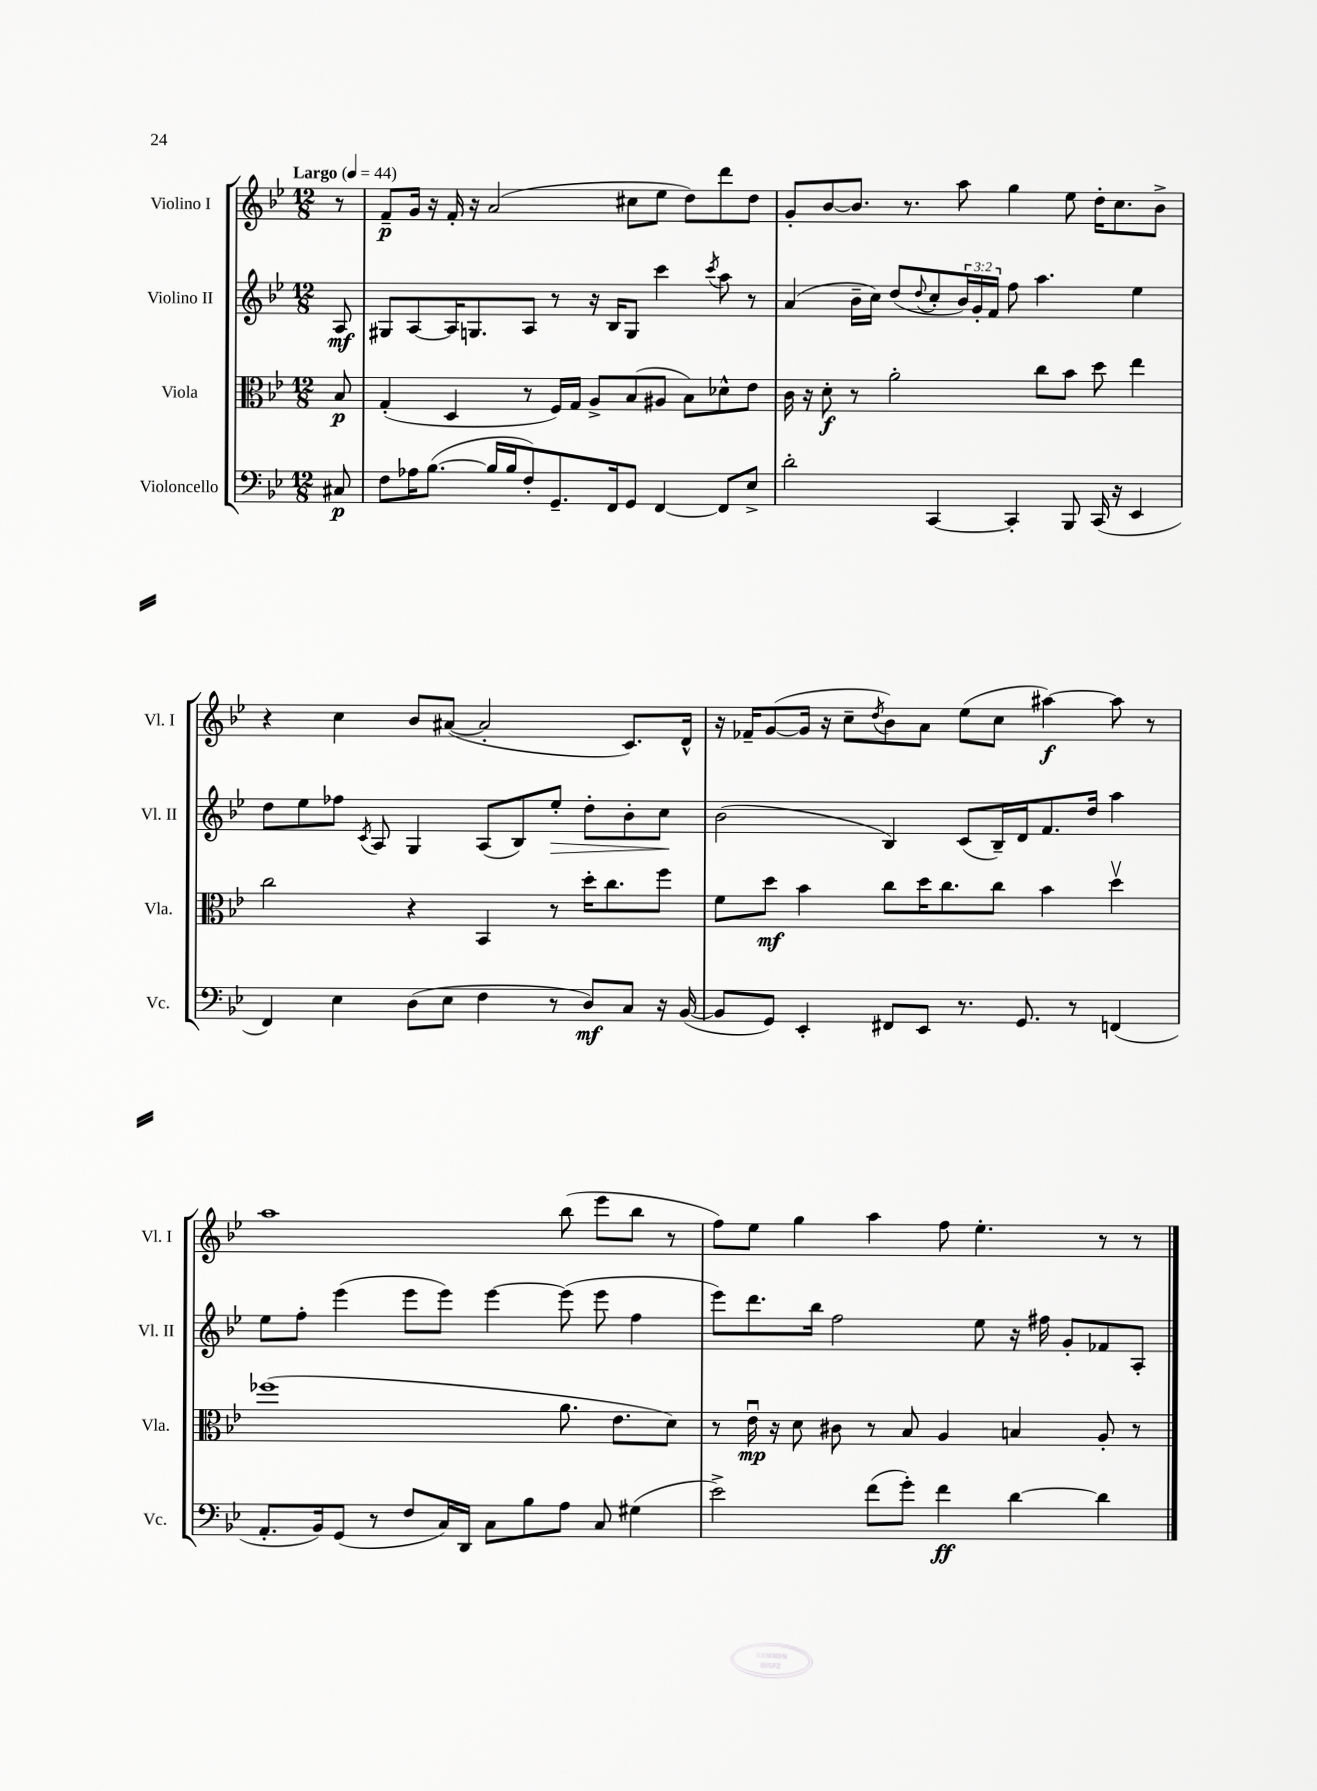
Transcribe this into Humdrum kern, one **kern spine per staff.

**kern	**kern	**kern	**kern
*staff4	*staff3	*staff2	*staff1
*clefF4	*clefC3	*clefG2	*clefG2
*k[b-e-]	*k[b-e-]	*k[b-e-]	*k[b-e-]
*M12/8	*M12/8	*M12/8	*M12/8
*MM44	*MM44	*MM44	*MM44
8C#	8B-	8A	8r
=	=	=	=
8F	(4G'	8G#	8f~
16A-	.	[8A	16g
([8.B-	.	.	16r
.	4D	16A]	16f'
.	.	8.G	16r
16B-]	.	.	(2a
16B-	.	.	.
8F')	8r	8A	.
8.GG~	16F)	8r	.
.	16G	.	.
.	8A^	16r	.
16FF	.	16B-	.
8GG	(8B-	8G	8cc#
[4FF	8A#	4ccc	8ee-
.	8B-)	.	8dd)
.	.	8qccc	.
8FF]	8d-^^	8aa	8ddd
8E-^	8e-	8r	8dd
=	=	=	=
2d'	16c	(4a	8g'
.	16r	.	.
.	8d'	.	[8b-
.	8r	16b-~	8.b-]
.	.	16cc)	.
.	2a'	(8dd	.
.	.	.	8.r
.	.	8qqdd	.
[4CC	.	8cc'	.
.	.	24b-)	8aa
.	.	24g'	.
.	.	24f	.
4CC']	.	8ff	4gg
.	8cc	4.aa	.
8BBB-	8b-	.	8ee-
(16CC	8dd	.	16dd'
16r	.	.	8.cc
4EE-	4ee-	4ee-	.
.	.	.	8b-^
=	=	=	=
4FF)	2cc	8dd	4r
.	.	8ee-	.
4E-	.	8ff-	4cc
.	.	8qc	.
.	.	8A	.
(8D	4r	4G	8b-
8E-	.	.	([8a#
4F	4BB-	(8A	2a#']
.	.	8B-)	.
8r	8r	8ee-'	.
8D)	16dd'	8dd'	.
.	8.cc	.	.
8C	.	8b-'	8.c)
16r	8ff	8cc	.
([16BB-	.	.	16d^^
=	=	=	=
8BB-]	8f	(2b-	16r
.	.	.	16f-~
8GG)	8dd	.	([8g
4EE-'	4b-	.	16g]
.	.	.	16r
.	.	.	8cc~
.	.	.	8qdd
8FF#	8cc	4B-)	8b-)
8EE-	16dd	.	8a
.	8.cc	.	.
8.r	.	(8c	(8ee-
.	8cc	16B-~)	8cc
8.GG	.	16d	.
.	4b-	8.f	[4aa#)
8r	.	.	.
.	.	16dd	.
(4FF	4ddv	4aa	8aa#]
.	.	.	8r
=	=	=	=
8.AA'	(1ff-	8ee-	1aa
.	.	8ff'	.
16BB-)	.	.	.
(8GG	.	(4eee-	.
8r	.	.	.
8F	.	8eee-	.
16C)	.	8eee-)	.
16DD	.	.	.
8C	.	[4eee-	.
8B-	.	.	.
8A	8.a	(8eee-]	(8bb-
8C	.	8eee-	8eee-
.	8.e-	.	.
(4G#	.	4ff	8bb-
.	8d)	.	8r
=	=	=	=
2e-^)	8r	8eee-)	8ff)
.	16e-u	8.ddd	8ee-
.	16r	.	.
.	8d	.	4gg
.	.	16bb-	.
.	8c#	2ff	.
(8f	8r	.	4aa
8g')	8B-	.	.
4f	4A	.	8ff
.	.	8ee-	4.ee-'
[4d	4B	16r	.
.	.	16ff#	.
.	.	8g'	.
4d]	8A'	8f-	8r
.	8r	8A'	8r
==	==	==	==
*-	*-	*-	*-
